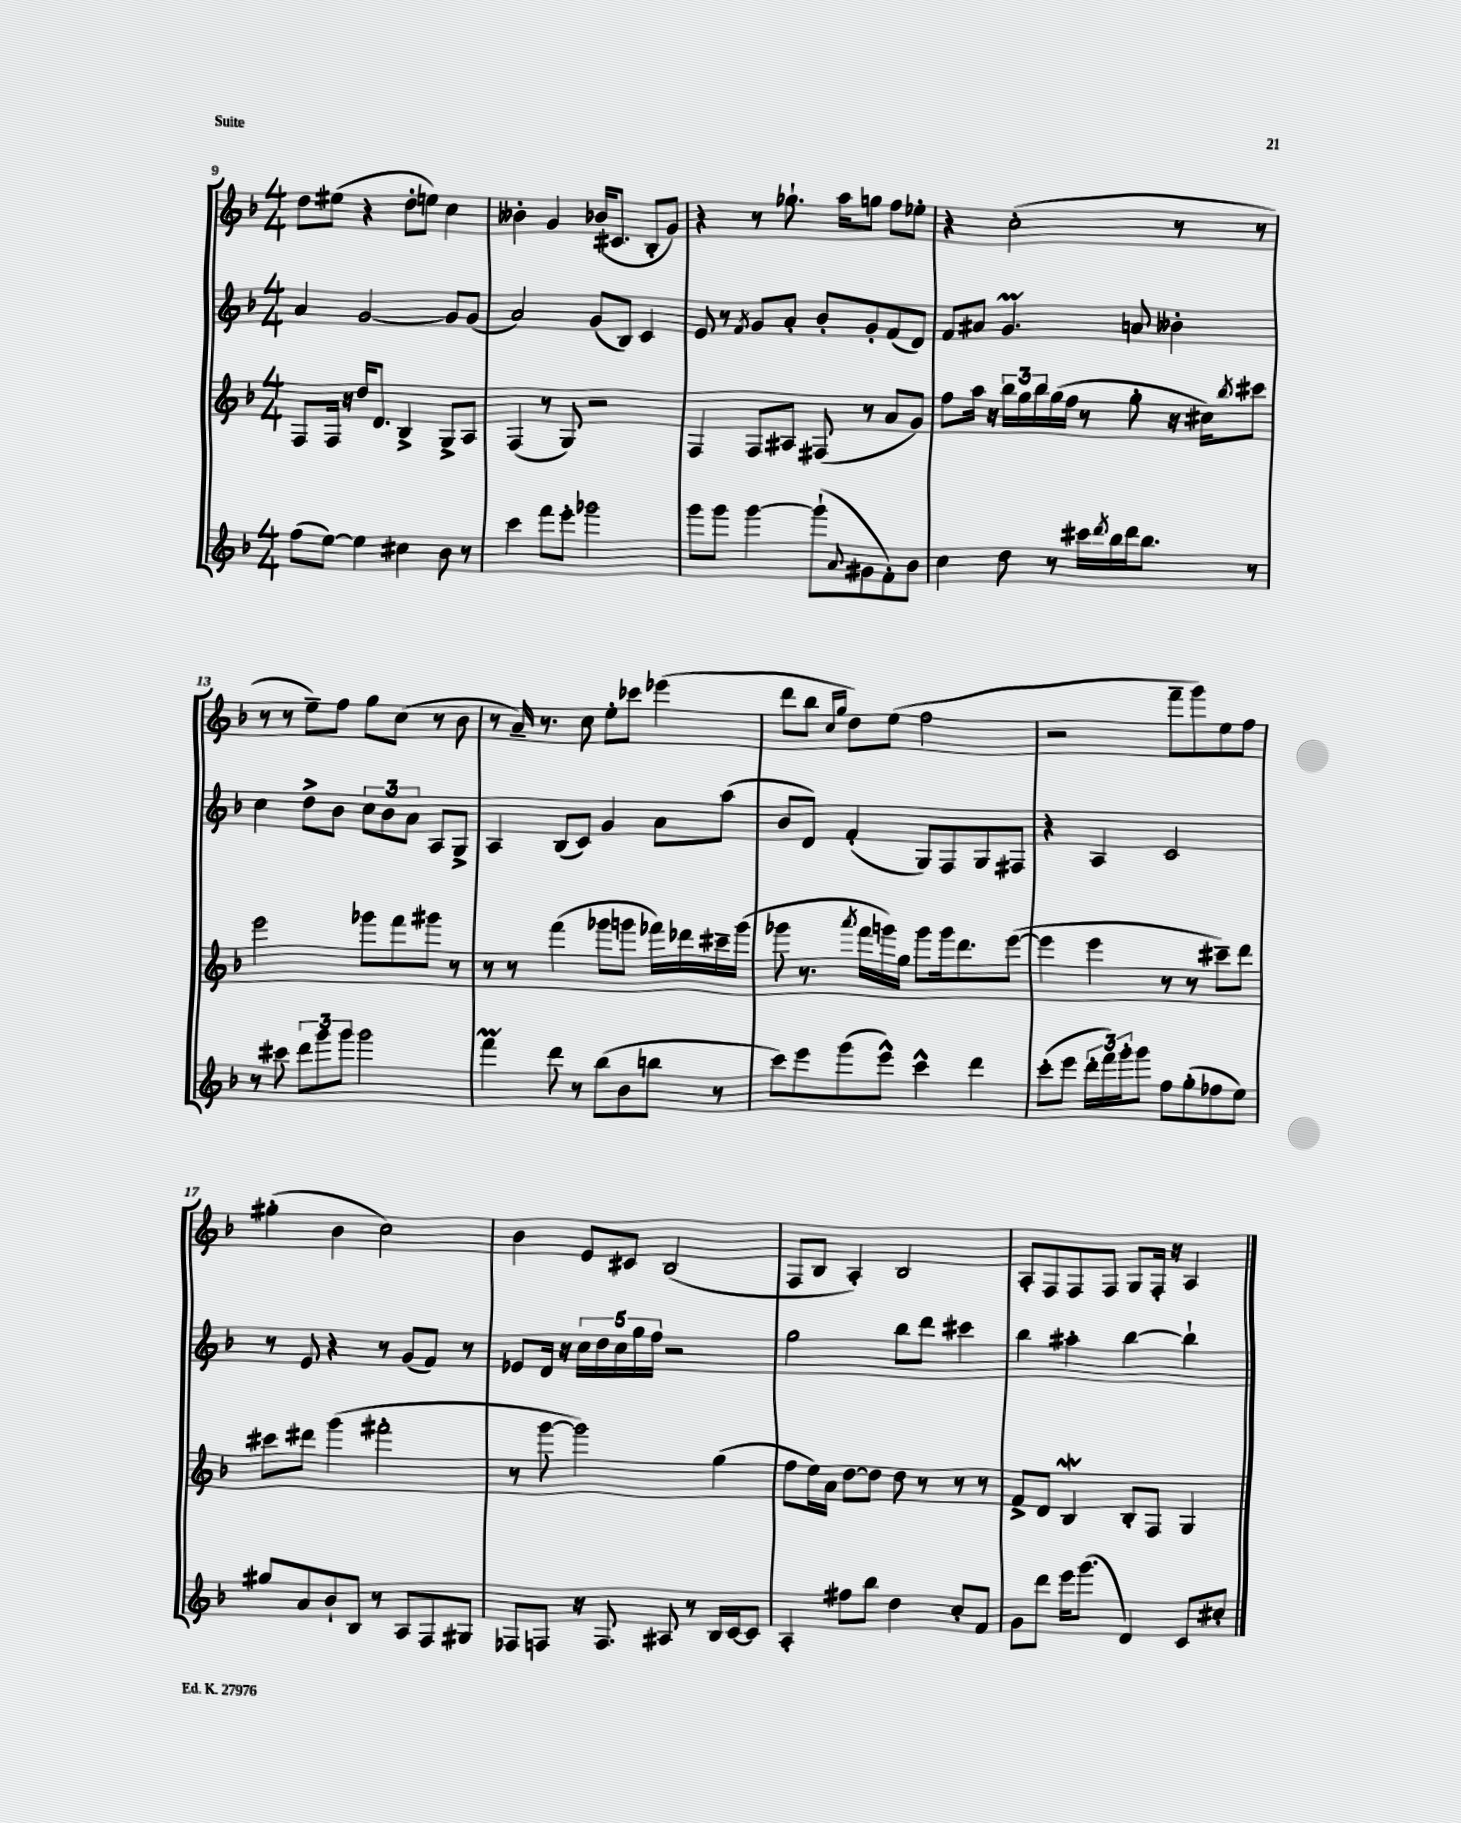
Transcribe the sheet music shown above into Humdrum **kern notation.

**kern	**kern	**kern	**kern
*part4	*part3	*part2	*part1
*staff4	*staff3	*staff2	*staff1
*clefG2	*clefG2	*clefG2	*clefG2
*k[b-]	*k[b-]	*k[b-]	*k[b-]
*M4/4	*M4/4	*M4/4	*M4/4
=9	=9	=9	=9
(8ff\L	8F/L	4a/	8dd\L
[8ee\J)	16F/Jk	.	(8ee#X\J
.	16r	.	.
4ee\]	16dd/KL	[2g/	4r
.	8.d/J	.	.
4cc#X\	4B-^/	.	8dd'\L
.	.	.	8een\J)
8b-\	8G^/L	8g/L]	4cc\
8r	8A/J	(8g/J	.
=10	=10	=10	=10
4ccc\	(4F/	2a/)	4b--X'\
8fff\L	8r	.	4g/
8eee'\J	8G/)	.	.
2ggg-X\	2r	(8g/L	(16b-X/KL
.	.	.	8.c#X/J
.	.	8B-/J)	.
.	.	4c/	8B-'/L
.	.	.	8g/J)
=11	=11	=11	=11
8ggg\L	4F/	8e/	4r
8ggg\J	.	8r	.
.	.	8qf/	.
[4ggg\	8F/L	8g/L	8r
.	8A#X/J	8a'/J	8.gg-X`\
(8ggg`\L]	(8F#X/	8b-'/L	.
.	.	.	16aa\KL
8qqa/	.	.	.
8g#X\	8r	8g'/	8ggn\J
8f'\)	8a/L	(8f/	8ff\L
8b-\J	8g/J)	8d/J)	8ee-X'\J
=12	=12	=12	=12
4cc\	8ff\L	8f/L	4r
.	16aa\Jk	8a#X/J	.
.	16r	.	.
8dd\	24bb-\LL	4.gM/	(2cc'\
.	24gg\	.	.
.	24bb-\	.	.
8r	(16gg\	.	.
.	16ff\JJ	.	.
16ccc#X\LL	8r	.	.
8qddd/	.	.	.
16bb-\	.	.	.
16ddd\J	8gg'\	8an/	.
8.bb-\J	.	.	.
.	16r	4b--X'\	8r
.	16cc#X\KL)	.	.
.	8qbb-/	.	.
8r	8ccc#X\J	.	8r
!!LO:LB:g=z
=13	=13	=13	=13
8r	2eee\	4cc\	8r
8ccc#X\	.	.	8r
12ddd\L	.	8dd^\L	8ee~\L)
12ggg\	.	.	.
.	.	8b-\J	8ff\J
12ggg\J	.	.	.
2ggg\	8ggg-X\L	12cc\L	8gg\L
.	.	12b-\	.
.	8fff\	.	(8cc\J
.	.	12a\J	.
.	8ggg#X\J	8A/L	8r
.	8r	8G^/J	8b-\
=14	=14	=14	=14
4fffM\	8r	4A/	8r
.	8r	.	16a~/)
.	.	.	8.r
8ddd\	(4fff\	(8B-/L	.
8r	.	8c/J)	8cc\
(8bb-\L	8ggg-X\L	4g/	8ee'\L
8b-\	8gggn\J	.	8ccc-X\J
8bbn\J	16fff-X\LL)	8a\L	(4eee-X\
.	16ddd-X\	.	.
8r	16ccc#X~\	(8aa\J	.
.	(16ggg\JJ	.	.
=15	=15	=15	=15
8ccc\L)	8ggg-X\	8b-/L	8ddd\L
8eee\	8.r	8d/J)	8bb-\J
.	.	.	16qqcc/LL
.	.	.	16qqgg/JJ
(8ggg\	.	(4f'/	8dd\L)
.	8qaaa/	.	.
.	16fff\LL	.	.
8eee^^\J)	16gggn\)	.	(8ee\J
.	16gg\JJ	.	.
4ccc^^\	8ggg\L	8G/L)	2ff\
.	16ggg\k	8F/	.
.	8.ddd\	.	.
4ddd\	.	8G/	.
.	([8eee\J	8F#X/J	.
=16	=16	=16	=16
(8ccc'\L	4eee\]	4r	2r
8eee\J	.	.	.
24ddd'\LL	4eee\	4A/	.
24fff\)	.	.	.
24ggg'\J	.	.	.
8ggg\J	.	.	.
8ff\L	8r	2c/	8fff~\L
(8gg'\	8r	.	8ggg\)
8ff-X\	8ccc#X~\L)	.	8ee\
8ee\J)	8ddd\J	.	8ff\J
!!LO:LB:g=z
=17	=17	=17	=17
8gg#X/L	8ccc#X\L	8r	(4gg#X'\
8a/	8ddd#X\J	8e/	.
8b-`/	(4ggg\	4r	4b-\
8B-/J	.	.	.
8r	2fff#X'\	8r	2cc\)
8A/L	.	(8g/L	.
8F/	.	8f/J)	.
8G#X/J	.	8r	.
=18	=18	=18	=18
8F-X/L	8r	8e-X/L	4b-\
8Fn/J	[8ggg\	16d/Jk	.
.	.	16r	.
16r	2ggg\])	20cc\LL	8e/L
.	.	20dd\	.
8.F/	.	.	.
.	.	20cc\	.
.	.	.	8c#X/J
.	.	20gg\	.
.	.	20ff\JJ	.
8A#X/	.	2r	(2B-/
8r	.	.	.
16B-/LL	(4gg\	.	.
[16c/J	.	.	.
8c/J]	.	.	.
=19	=19	=19	=19
4A'/	8ff\L	2gg\	8F/L
.	16ee\L)	.	8B-/J
.	16a\JJ	.	.
8ff#X\L	[8dd\L	.	4A'/)
8bb-\J	8dd\J]	.	.
4dd\	8dd\	8bb-\L	2B-/
.	8r	8ddd\J	.
8cc'/L	8r	4ccc#X\	.
8f/J	8r	.	.
=20	=20	=20	=20
8g\L	8f^/L	4bb-\	8A'/L
8ddd\J	8d/J	.	8F/
16eee\KL	4B-w/	4aa#X'\	8F/
(8.ggg\J	.	.	.
.	.	.	8F/J
4d/)	8B-'/L	[4bb-\	8G/L
.	8F/J	.	16F'/Jk
.	.	.	16r
8c/L	4G/	4bb-`\]	4A/
8cc#X'/J	.	.	.
==	==	==	==
*-	*-	*-	*-
